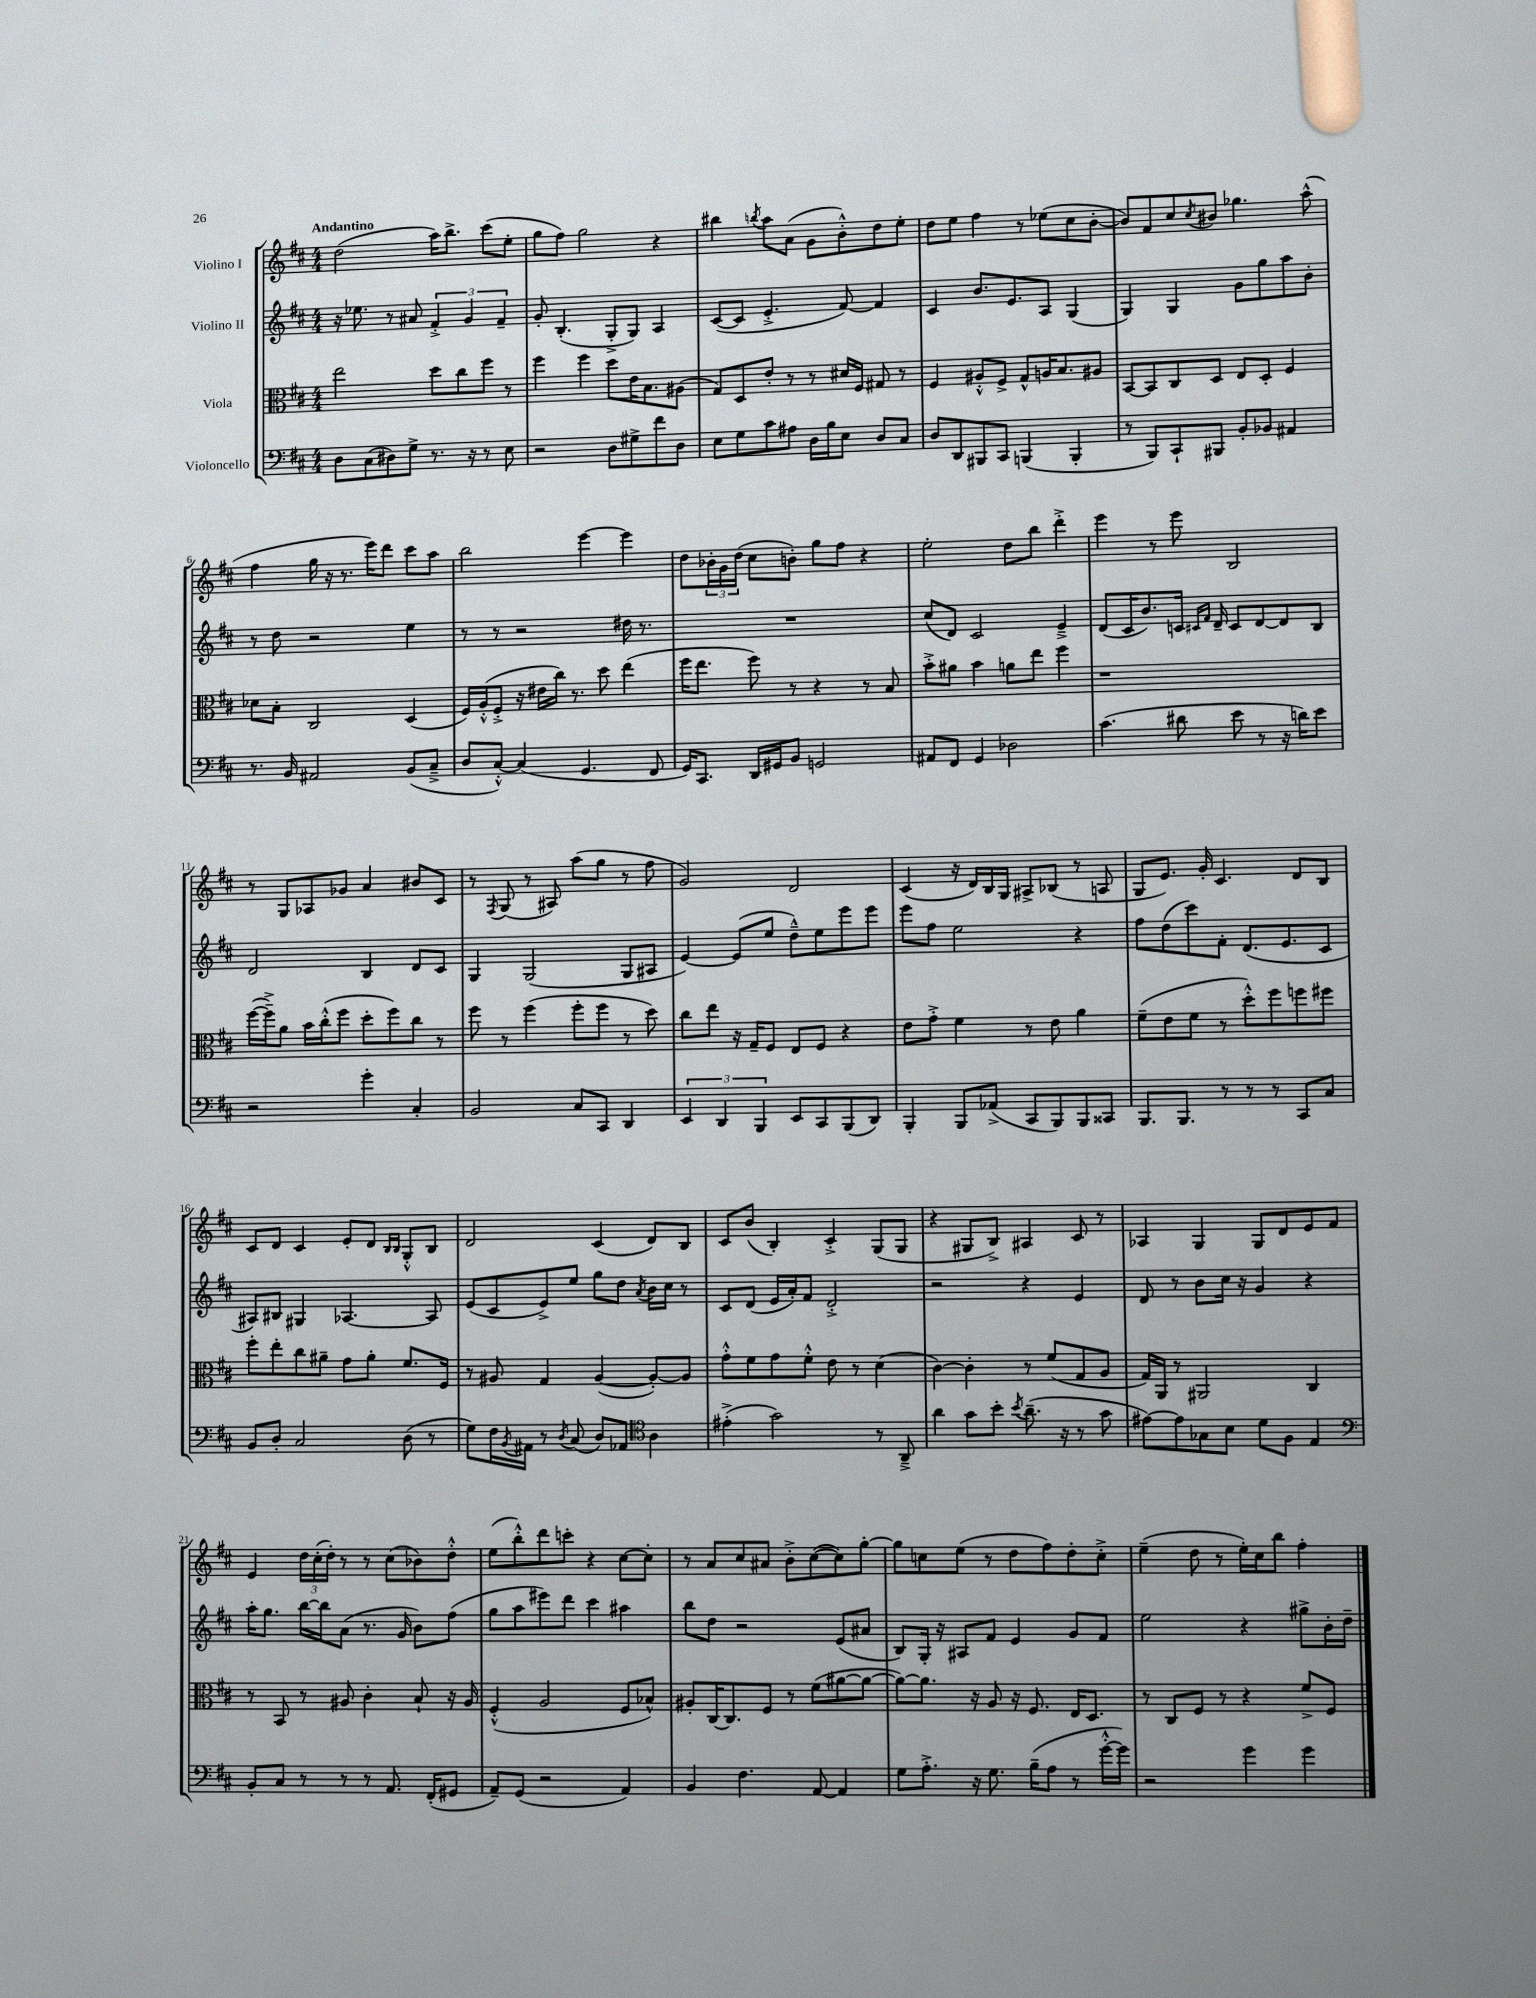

**kern	**kern	**kern	**kern
*part4	*part3	*part2	*part1
*staff4	*staff3	*staff2	*staff1
*I"Violoncello	*I"Viola	*I"Violino II	*I"Violino I
*clefF4	*clefC3	*clefG2	*clefG2
*k[f#c#]	*k[f#c#]	*k[f#c#]	*k[f#c#]
*M4/4	*M4/4	*M4/4	*M4/4
=1	=1	=1	=1
!	!	!	!LO:TX:a:B:t=Andantino
8D\L	2ee\	16r	(2dd\
.	.	8.ee-X\	.
(8C#\	.	.	.
8D#X\)	.	8r	.
8G^\J	.	8a#X/	.
8.r	8dd\L	6f#'^/	16aa\KL)
.	.	.	8.bb^\J
.	8cc#\	.	.
.	.	6g/	.
16r	.	.	.
8r	8ff#\J	.	(8ccc#\L
.	.	6f#~/	.
8E\	8r	.	8ee'\J
=2	=2	=2	=2
2r	4ff#\	8g'/	8gg\L
.	.	(4.B'/	8ff#\J)
.	4ff#\	.	2gg\
8D\L	8dd\L	8G'^/L	.
8G#X^\	16e\K	8G/J)	.
.	8.B\	.	.
8f#\	.	4A/	4r
8D\J	(8A#X\J	.	.
=3	=3	=3	=3
8E\L	8G/L)	([8c#/L	4bb#X\
8G\	8D/	8c#/J]	.
.	.	.	8qbbn/
8c#\	8e'/J	4.e'^/	8aa\L
8A#X\J	8r	.	(8a\J
16D\LL	8r	.	8g\L
16B\J	.	.	.
8E\J	16d#X/LL	[8f#/)	8b'^^\)
.	16F#/JJ	.	.
8D/L	8G#X/	4f#/]	8dd\
8C#/J	8r	.	8ee'\J
=4	=4	=4	=4
8D/L	4F#/	4c#/	8dd\L
8DD/	.	.	8ee\J
8BBB#X/	8A#X'^^/L	8.b/L	4ff#\
8CC#/J	8F#^/J	.	.
.	.	8.e/	.
(4BBBn/	8G^^/L	.	8r
.	16An/K	8A/J	(8ee-X\L
.	8.B/	.	.
4BBB'/	.	(4G/	8cc#\
.	8A#X/J	.	[8b'\J
=5	=5	=5	=5
8r	[8BB/L	4G/)	8b/L])
8BBB/L)	8BB/]	.	8f#/
8CC#`/	8C#/	4G/	8cc#/
.	.	.	8qcc#/
8BBB#X/J	8D/J	.	8b#X/J
8BB'/L	8E/L	8g\L	4.gg-X\
8BB-X/J	8D'/J	8gg\	.
4AA#X/	4F#/	8aa\	.
.	.	8b'\J	(8aa^^\
!!LO:LB:g=z
=6	=6	=6	=6
8.r	8d-X\L	8r	4ff#\
.	8B'\J	8dd\	.
16BB/	.	.	.
2AA#X/	2C#/	2r	16gg\
.	.	.	16r
.	.	.	8.r
.	.	.	16eee\KL)
.	.	.	8ddd\J
(8BB/L	(4D/	4ee\	8ccc#\L
8C#~^/J	.	.	8aa\J
=7	=7	=7	=7
8D/L	16F#/LL)	8r	2bb\
.	(16A'^^/J	.	.
[8C#'^^/J)	8F#'^/J	8r	.
(4C#/]	16r	2r	.
.	16e#X\LL	.	.
.	16cc#\JJ)	.	.
.	8.r	.	.
4.GG/	.	.	[4eee\
.	8dd\	.	.
.	(4ee\	16dd#X\	4eee\]
.	.	8.r	.
8FF#/	.	.	.
=8	=8	=8	=8
16GG/KL)	16ff#\KL	1r	8dd\L
8.CC#/J	8.ee\J	.	.
.	.	.	24b-X'\L
.	.	.	24g\
.	.	.	(24dd\JJ
16DD/LL	8ff#\)	.	8cc#\L
16GG#X/J	.	.	.
8BB/J	8r	.	8bn'\J)
2GGn/	4r	.	8gg\L
.	.	.	8ff#\J
.	8r	.	4r
.	8B/	.	.
=9	=9	=9	=9
8AA#X/L	8b'^\L	(8cc#/L	2ee'\
8FF#/J	8a#X\J	8d/J)	.
4GG/	4b\	2c#/	.
2D-X\	8an\L	.	8dd\L
.	8ee\J	.	8bb\J
.	4ff#\	4e~^/	4ddd'^\
=10	=10	=10	=10
(4.c#\	1r	(8d/L	4eee\
.	.	16c#/K	.
.	.	8.b/)	.
.	.	.	8r
8d#X\	.	16cn/Jk	8eee\
.	.	16qqc#X/LL	.
.	.	16qqf#/JJ	.
.	.	16d~/	.
8e\	.	8c#/L	2B/
8r	.	[8d/	.
16r	.	8d/]	.
16dn\KL)	.	.	.
8e\J	.	8B/J	.
!!LO:LB:g=z
=11	=11	=11	=11
2r	([16ff#\LL	2d/	8r
.	16ff#~^\J])	.	.
.	8a\J	.	8G/L
.	16b\LL	.	8A-X/
.	(16cc#'^^\J	.	.
.	8ff#\J	.	8g-X/J
4g'\	8dd'\L	4B/	4a/
.	8ff#\)	.	.
4C#'/	8cc#\J	8d/L	8b#X/L
.	8r	8c#/J	8c#/J
=12	=12	=12	=12
2BB/	8ff#\	4G/	8r
.	.	.	8qF#/
.	8r	.	(8G/
.	(4ff#\	(2G/	8r
.	.	.	8A#X/)
8C#/L	8ff#'\L	.	(8aa\L
8CC#/J	8ff#\J	.	8gg\J
4DD/	8r	8G/L	8r
.	8dd\)	8A#X/J	8ff#\
=13	=13	=13	=13
6EE/	8cc#\L	[4e/)	2g/)
.	8ee\J	.	.
6DD/	.	.	.
.	16r	(8e/L]	.
.	16G~/KL	.	.
6BBB/	.	.	.
.	8F#/J	8ee/J	.
8EE/L	8E/L	8dd~^^\L)	2d/
8CC#/	8F#/J	8ee\	.
(8BBB/	4r	8eee\	.
8DD/J)	.	8eee\J	.
=14	=14	=14	=14
4BBB'/	8e\L	8eee\L	(4c#/
.	8g'^\J	8ff#\J	.
8BBB/L	4f#\	2ee\	16r
.	.	.	16d/LL)
(8AA-X^/J	.	.	16B/
.	.	.	16G/JJ
8CC#/L	8r	.	8A#X^/L
8BBB/)	8e\	.	(8B-X/J
8BBB/	4a\	4r	8r
8CC##X/J	.	.	8An/
=15	=15	=15	=15
8.BBB/L	(8f#~\L	8ff#\L	8G/L
.	8e\	(8dd\	8.e/J)
8.BBB/J	.	.	.
.	8f#\J	8ccc#\)	.
.	.	.	16g'/
8r	8r	8f#'\J	4.c#/
8r	8dd'^^\L)	(8.d/L	.
8r	8ff#\	.	.
.	.	8.e/	.
8CC#/L	8ffn\	.	8d/L
8C#/J	8ff#X\J	8c#/J	8B/J
!!LO:LB:g=z
=16	=16	=16	=16
8BB/L	8ff#'\L	8A#X/L)	8c#/L
8D'/J	8ee'\	8B#X/J	8d/J
2C#/	8cc#\	4G#X/	4c#/
.	8a#X~\J	.	.
.	8g\L	[4.A-X/	8e'/L
.	8a#'\J	.	8d/J
.	.	.	16qqB/LL
.	.	.	16qqB/JJ
(8D\	8.f#/L	.	8G'^^/L
8r	.	8A-/]	8B/J
.	16F#/Jk	.	.
=17	=17	=17	=17
8G\L)	8r	(8e/L	2d/
16F#\L	8A#X/	8c#/	.
8qBB/	.	.	.
16AA#X\JJ	.	.	.
8r	4G/	8e^/)	.
8qD/	.	.	.
(8C#/	.	8ee/J	.
8D/L)	([4A#/	8gg\L	(4c#/
8AA-X/J	.	8dd\J	.
*clefC4	*	*	*
.	.	8qa/	.
4A\	8A#'/L_)	16b\LL	8d/L)
.	.	16cc#\JJ	.
.	8A#/J]	8r	8B/J
=18	=18	=18	=18
(4e#X'^\	8g'^^\L	8c#/L	8c#/L
.	8f#\	(8d/J	(8b/J
2g\)	8g\	16e/LL	4B'/)
.	.	16a'/J)	.
.	8f#'^^\J	8f#/J	.
.	8e\	2d'^/	4c#'^/
.	8r	.	.
8r	(4d\	.	(8G/L
8AA~^/	.	.	8G/J
=19	=19	=19	=19
4a\	[4c#\)	2r	4r
8g\L	4c#'\]	.	8G#X/L
8b'\J	.	.	8B^/J)
8qb/	.	.	.
(8.a~\	8r	4r	4A#X/
.	(8f#/L	.	.
16r	.	.	.
8r	8G/	4e/	8c#/
8g\	8A/J	.	8r
=20	=20	=20	=20
[8e#X\L)	16G/LL)	8d/	4A-X/
.	16AA/JJ	.	.
8e#\]	8r	8r	.
8G-X\	2AA#X/	8b\L	4G/
8B\J	.	16cc#\Jk	.
.	.	16r	.
8d\L	.	4g/	8G/L
8F#\J	.	.	8d/
4E/	4C#/	4r	8e/
.	.	.	8f#/J
!!LO:LB:g=z
=21	=21	=21	=21
*clefF4	*	*	*
8BB'/L	8r	16aa'\KL	4e/
.	.	8.gg\J	.
8C#/J	8BB/	.	.
8r	8r	[16bb\LL	24dd\LL
.	.	.	(24cc#'\
.	.	16bb\J]	.
.	.	.	24dd'\JJ)
8r	8A#X/	(8a\J	8r
8r	4c#'\	8.r	8r
8.AA/	.	.	(8cc#\L
.	.	16g/	.
.	8B`/	8b\L)	8b-X\)
(16FF#'/KL	.	.	.
8GG#X/J	16r	(8ff#\J	8dd'^^\J
.	16A#/	.	.
=22	=22	=22	=22
8AA~/L)	(4F#'^^/	8gg\L	(8ee\L
(8GG/J	.	8aa\	8bb'^^\)
2r	2A/	8eee#X\)	8ddd\
.	.	8ddd\J	8cccn'\J
.	.	4ccc#\	4r
4AA/)	8F#/L	4aa#X\	[8cc#\L
.	8B-X^^/J)	.	8cc#'\J]
=23	=23	=23	=23
4BB/	8A#X'/L	8bb\L	8r
.	[16C#/K	8dd\J	8a/L
.	8.C#/]	.	.
4.F#\	.	2r	8cc#/
.	8F#/J	.	8a#X/J
.	8r	.	8b'^\L
[8AA/	(8f#\L	.	([8cc#\
4AA/]	[8a#X\	(8e/L	8cc#\])
.	8a#\J_	8a#X/J	[8gg'\J
=24	=24	=24	=24
8G\L	8a#\L_)	8B/L)	8gg\L]
8.A'^\J	8.a#\J]	16G'/Jk	8ccn\
.	.	16r	.
.	.	8A#X/L	(8ee\J
16r	16r	.	.
8.G\	8A/	8f#/J	8r
.	16r	4e/	8dd\L
(16B~\KL	8.F#/	.	.
8A\J	.	.	8ff#\)
8r	16E/KL	8g/L	8dd'\
.	8.D/J	.	.
[16g'^^\LL	.	8f#/J	8cc'^\J
16g\JJ])	.	.	.
=25	=25	=25	=25
2r	8r	2ee\	(4ee~\
.	8C#/L	.	.
.	8F#/J	.	8dd\
.	8r	.	8r
4g\	4r	4r	16ee'\LL)
.	.	.	16cc#\J
.	.	.	8bb\J
4g\	8f#^/L	8gg#X^\L	4ff#'\
.	8F#/J	16b'\L	.
.	.	16dd~\JJ	.
==	==	==	==
*-	*-	*-	*-
